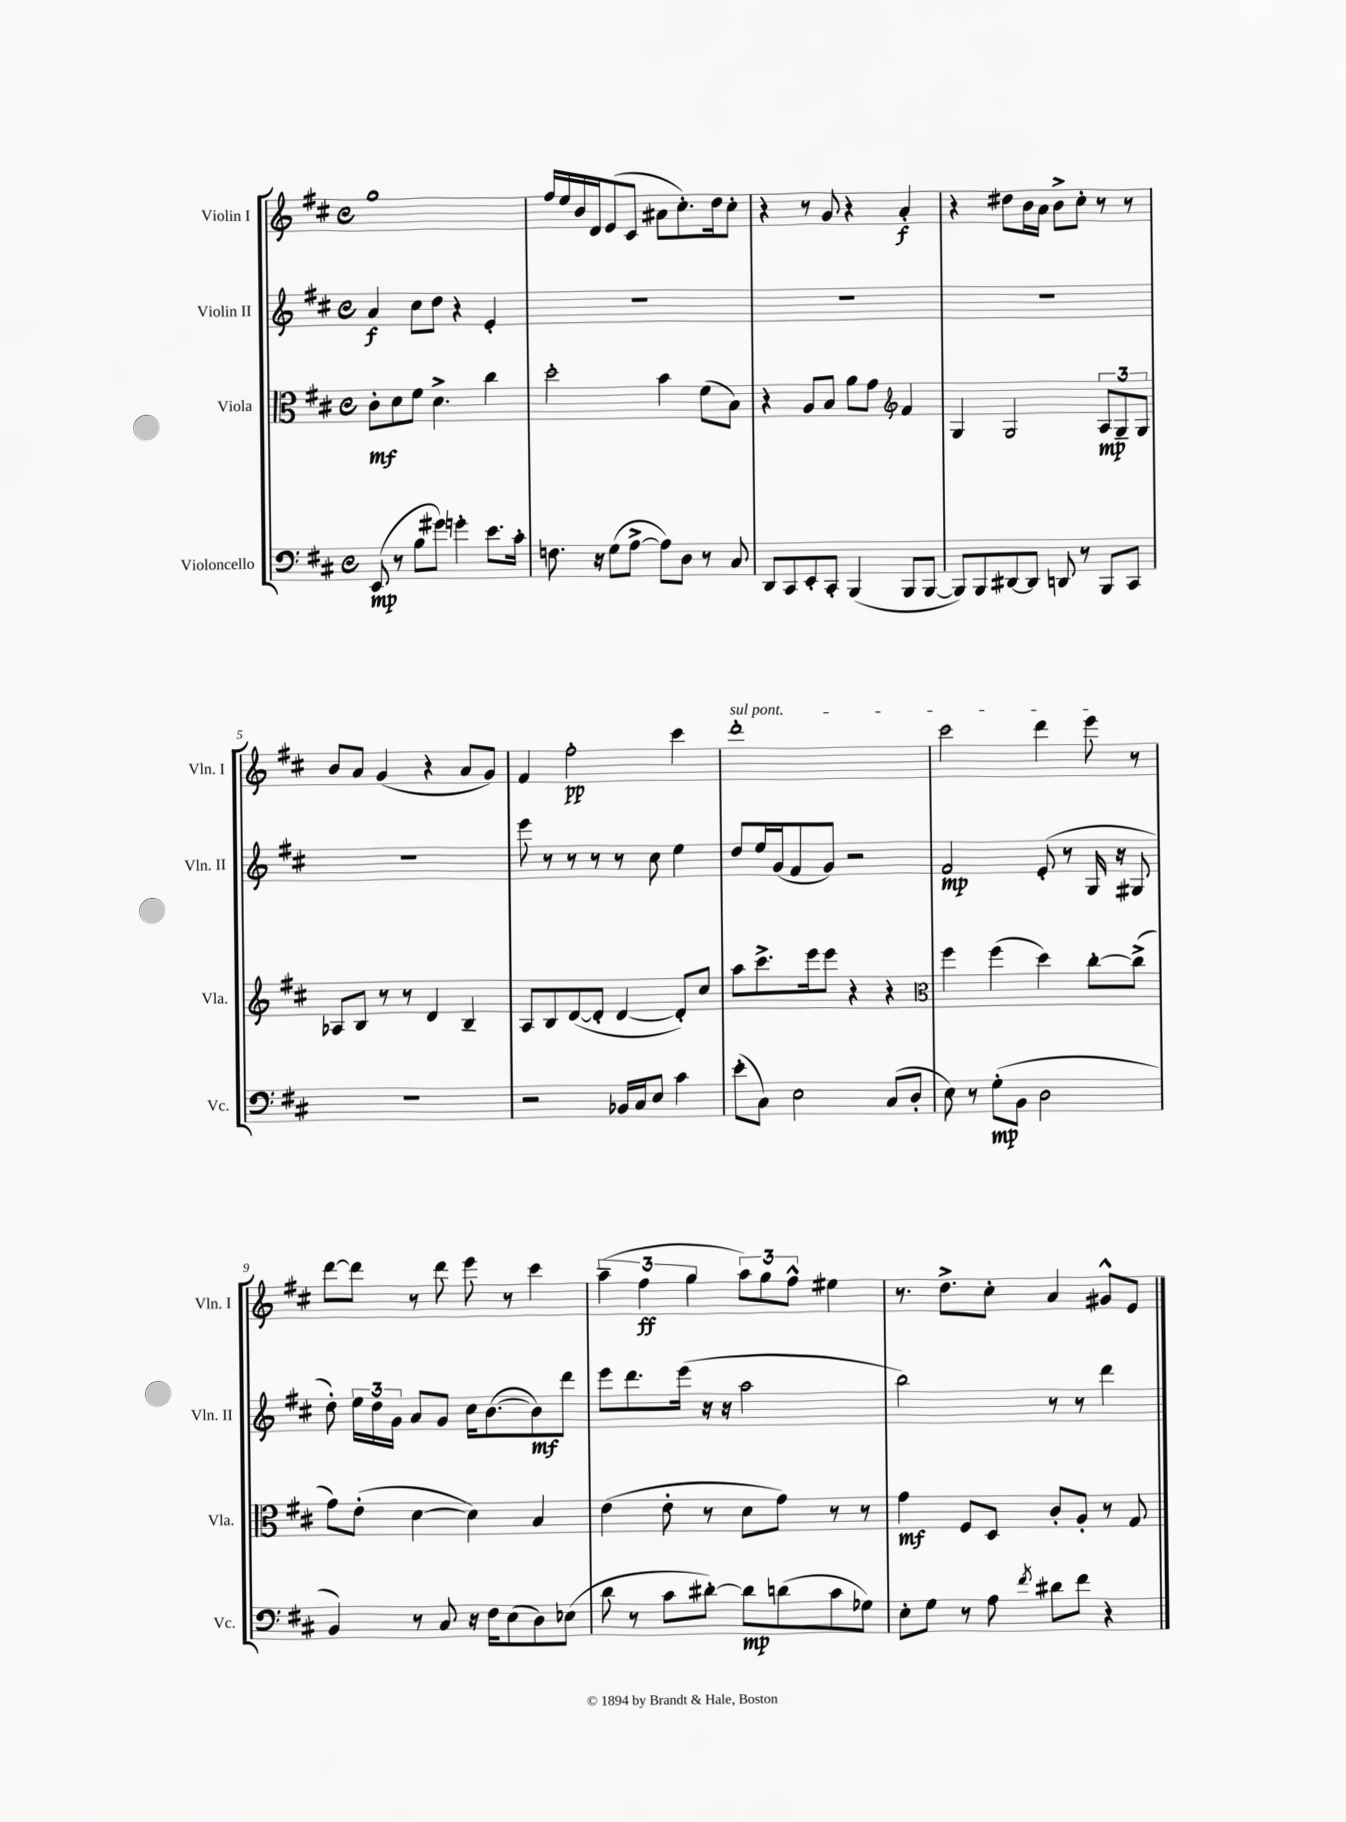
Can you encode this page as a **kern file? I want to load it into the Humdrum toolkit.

**kern	**kern	**kern	**kern
*staff4	*staff3	*staff2	*staff1
*clefF4	*clefC3	*clefG2	*clefG2
*k[f#c#]	*k[f#c#]	*k[f#c#]	*k[f#c#]
*M4/4	*M4/4	*M4/4	*M4/4
*met(c)	*met(c)	*met(c)	*met(c)
(8EE	8c#'	4a	1gg
8r	8d	.	.
8B	8f#	8cc#	.
8g#)	4.d^	8dd	.
4g'	.	4r	.
8.e	4cc#	4e'	.
16c#'	.	.	.
=	=	=	=
8.F	2dd'	1r	16ff#
.	.	.	16ee
.	.	.	16b
16r	.	.	16d
(8G	.	.	(8e
[8A^	.	.	8c#
8A])	4b	.	8a#
8D	.	.	8.cc#')
8r	(8f#	.	.
.	.	.	16dd
8C#	8B)	.	8cc#'
=	=	=	=
8DD	4r	1r	4r
8CC#	.	.	.
8EE'	8A	.	8r
8CC#'	8B	.	8g
(4BBB	8a	.	4r
.	8g	.	.
*	*clefG2	*	*
8BBB	4f#	.	4a'
[8BBB	.	.	.
=	=	=	=
8BBB])	4G	1r	4r
8BBB	.	.	.
[8DD#	2G	.	8dd#
8DD#]	.	.	16b
.	.	.	16a
8DD	.	.	8b^
8r	.	.	8cc#'
8BBB	12A	.	8r
.	12G~	.	.
8CC#	.	.	8r
.	12G	.	.
=	=	=	=
1r	8A-	1r	8b
.	8B	.	8a
.	8r	.	(4g
.	8r	.	.
.	4d	.	4r
.	4B~	.	8a
.	.	.	8g)
=	=	=	=
2r	8A	8eee	4f#
.	8B	8r	.
.	([8d	8r	2ff#'
.	8d']	8r	.
16BB-	[4d	8r	.
16C#	.	.	.
8E	.	8cc#	.
4c#	8d'])	4ee	4ccc#
.	8cc#	.	.
=	=	=	=
(8e'	8aa	8dd	1ddd'
8C#)	8.ccc#^	16ee	.
.	.	(16g	.
2E	.	8f#	.
.	16eee	.	.
.	8eee	8g)	.
.	4r	2r	.
(8C#	4r	.	.
8D'	.	.	.
=	=	=	=
*	*clefC3	*	*
8E)	4ff#	2f#	2ccc#
8r	.	.	.
(8G'	(4ff#	.	.
8BB	.	.	.
2D	4dd)	(8e'	4ddd
.	.	8r	.
.	[8cc#'	16G	8eee
.	.	16r	.
.	(8cc#^]	8G#	8r
=	=	=	=
4BB)	8g)	8dd')	[8ddd
.	(8e'	24ee	8ddd]
.	.	24dd	.
.	.	24g	.
8r	[4d	8a	8r
8C#	.	8g	8ddd
16r	4d])	16cc#	8eee
16F#	.	([8.b	.
(8E	.	.	8r
8D)	4B	8b])	4ccc#
(8E-	.	8ddd	.
=	=	=	=
8d	(4e	8eee	(6aa~
8r	.	8.ddd	.
.	.	.	6ff#
8c#	8e'	.	.
.	.	(16eee	.
.	.	.	6gg
[8d#')	8r	16r	.
.	.	16r	.
8d#]	8d	2aa	12aa)
.	.	.	12gg
(8d	8g)	.	.
.	.	.	12ff#^^
8c#	8r	.	4ee#
8G-)	8r	.	.
=	=	=	=
8E'	4g	2bb)	8.r
8G	.	.	.
.	.	.	8.dd^
8r	8F#	.	.
8A	8D	.	8cc#'
8qf#	.	.	.
8d#	8c#'	8r	4a
8f#	8A'	8r	.
4r	8r	4ddd	8g#^^
.	8G	.	8e
==	==	==	==
*-	*-	*-	*-
